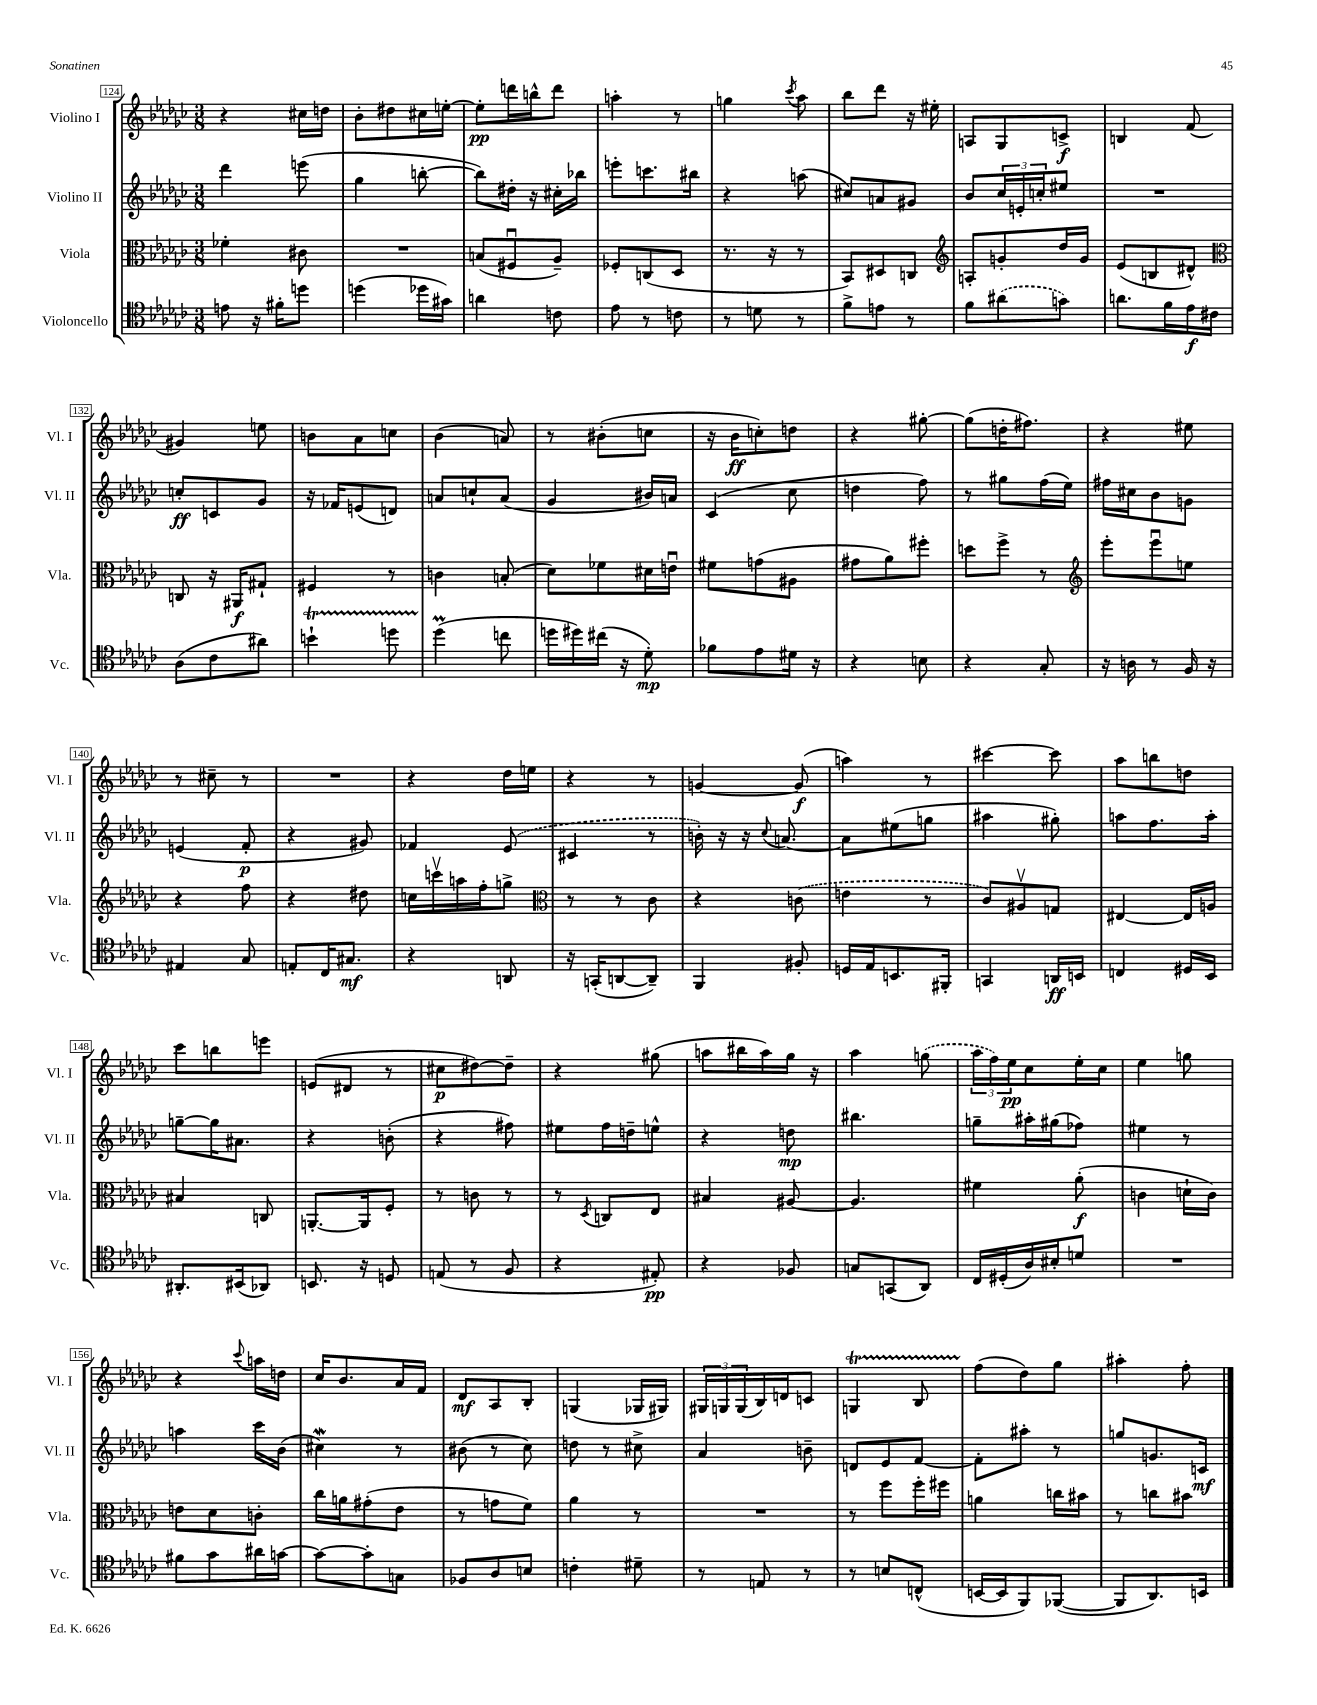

**kern	**dynam	**kern	**dynam	**kern	**dynam	**kern	**dynam
*part4	*part4	*part3	*part3	*part2	*part2	*part1	*part1
*staff4	*staff4	*staff3	*staff3	*staff2	*staff2	*staff1	*staff1
*I"Violoncello	*	*I"Viola	*	*I"Violino II	*	*I"Violino I	*
*I'Vc.	*	*I'Vla.	*	*I'Vl. II	*	*I'Vl. I	*
*clefC4	*	*clefC3	*	*clefG2	*	*clefG2	*
*k[b-e-a-d-g-c-]	*	*k[b-e-a-d-g-c-]	*	*k[b-e-a-d-g-c-]	*	*k[b-e-a-d-g-c-]	*
*M3/8	*	*M3/8	*	*M3/8	*	*M3/8	*
=124	=124	=124	=124	=124	=124	=124	=124
8en\	.	4f-X'\	.	4ddd-\	.	4r	.
16r	.	.	.	.	.	.	.
16f#X'\KL	.	.	.	.	.	.	.
8ddn\J	.	8c#X\	.	(8eeen\	.	16cc#X\LL	.
.	.	.	.	.	.	16ddn\JJ	.
=125	=125	=125	=125	=125	=125	=125	=125
(4ddn\	.	4.r	.	4gg-\	.	8b-'\L	.
.	.	.	.	.	.	8dd#X\	.
16dd-X\LL	.	.	.	[8bbn'\	.	16cc#X\L	.
16g#X\JJ)	.	.	.	.	.	[16een'\JJ	.
=126	=126	=126	=126	=126	=126	=126	=126
4an\	.	(8Bn/L	.	8bb\L])	.	8ee'\L]	pp
.	.	8F#Xu/	.	16dd#X'\Jk	.	16dddn\L	.
.	.	.	.	16r	.	16bbn^^\J	.
8cn\	.	8A-~/J)	.	16cc#X'\LL	.	8ddd\J	.
.	.	.	.	16bb-X\JJ	.	.	.
=127	=127	=127	=127	=127	=127	=127	=127
8e-\	.	8F-X'/L	.	8eeen'\L	.	4aan'\	.
8r	.	(8Cn/	.	8.cccn\	.	.	.
8cn\	.	8D-/J	.	.	.	8r	.
.	.	.	.	16bb#X\Jk	.	.	.
=128	=128	=128	=128	=128	=128	=128	=128
8r	.	8.r	.	4r	.	4ggn\	.
8dn\	.	.	.	.	.	.	.
.	.	16r	.	.	.	.	.
.	.	.	.	.	.	8qccc-/	.
8r	.	8r	.	(8aan\	.	8aa-\	.
=129	=129	=129	=129	=129	=129	=129	=129
8f^\L	.	8BB-/L)	.	8cc#X/L)	.	8bb-\L	.
8en\J	.	8D#X/	.	8an/	.	8ddd-\J	.
8r	.	8Cn/J	.	8g#X/J	.	16r	.
.	.	.	.	.	.	16ee#X'\	.
=130	=130	=130	=130	=130	=130	=130	=130
*	*	*clefG2	*	*	*	*	*
8f\L	.	8An'/L	.	8b-/L	.	8An/L	.
(8a#X\	.	8gn'/	.	24cc-/L	.	8G-/	.
.	.	.	.	24en'/	.	.	.
.	.	.	.	24ccn'/J	.	.	.
8gn\J)	.	16dd-/L	.	8ee#X/J	.	8cn^/J	f
.	.	16g/JJ	.	.	.	.	.
=131	=131	=131	=131	=131	=131	=131	=131
8.an\L	.	(8e-/L	.	4.r	.	4Bn/	.
.	.	8Bn/	.	.	.	.	.
16f\L	.	.	.	.	.	.	.
16e-\	f	8d#X^^/J)	.	.	.	(8f/	.
16c#X\JJ	.	.	.	.	.	.	.
!!LO:LB:g=z
=132	=132	=132	=132	=132	=132	=132	=132
*	*	*clefC3	*	*	*	*	*
(8A-\L	.	8Cn/	.	8ccn'/L	ff	4g#X/)	.
8c-\	.	16r	.	8cn/	.	.	.
.	.	16AA#X/KL	f	.	.	.	.
8a#X\J)	.	8G#X`/J	.	8g-/J	.	8een\	.
=133	=133	=133	=133	=133	=133	=133	=133
4bnt`\	.	4F#X/	.	16r	.	8bn\L	.
.	.	.	.	16f-X/KL	.	.	.
.	.	.	.	(8en/	.	8a-\	.
8ddnTTT\	.	8r	.	8dn/J)	.	8ccn\J	.
=134	=134	=134	=134	=134	=134	=134	=134
(4dd-M\	.	4cn\	.	8an/L	.	(4b-\	.
.	.	.	.	8ccn`/	.	.	.
8ccn\	.	(8Bn'/	.	(8a/J	.	8an/)	.
=135	=135	=135	=135	=135	=135	=135	=135
16ddn\LL	.	8d-\L)	.	4g-/	.	8r	.
16dd#X\)	.	.	.	.	.	.	.
(16cc#X\JJ	.	8f-X\	.	.	.	(8b#X'\L	.
16r	.	.	.	.	.	.	.
8d-'\)	mp	16d#X\L	.	16b#X/LL)	.	8ccn\J	.
.	.	16enu\JJ	.	16an/JJ	.	.	.
=136	=136	=136	=136	=136	=136	=136	=136
8f-X\L	.	8f#X\L	.	(4c-/	.	16r	.
.	.	.	.	.	.	16b-\KL	ff
8e-\	.	(8gn\	.	.	.	8ccn'\)	.
16d#X\Jk	.	8A#X\J	.	8cc-\	.	8ddn\J	.
16r	.	.	.	.	.	.	.
=137	=137	=137	=137	=137	=137	=137	=137
4r	.	8g#X\L	.	4ddn\	.	4r	.
.	.	8a-\)	.	.	.	.	.
8Bn\	.	8ff#X'\J	.	8ff\)	.	[8gg#X'\	.
=138	=138	=138	=138	=138	=138	=138	=138
4r	.	8ddn\L	.	8r	.	(8gg#\L]	.
.	.	8ff^\J	.	8gg#X\L	.	16ddn'\K	.
.	.	.	.	.	.	8.ff#X\J)	.
8G-'/	.	8r	.	(16ff\L	.	.	.
.	.	.	.	16ee-\JJ)	.	.	.
=139	=139	=139	=139	=139	=139	=139	=139
*	*	*clefG2	*	*	*	*	*
16r	.	8eee-'\L	.	16ff#X\LL	.	4r	.
16An\	.	.	.	16cc#X\J	.	.	.
8r	.	8eee-u\	.	8b-\	.	.	.
16F/	.	8een\J	.	8gn\J	.	8ee#X\	.
16r	.	.	.	.	.	.	.
!!LO:LB:g=z
=140	=140	=140	=140	=140	=140	=140	=140
4E#X/	.	4r	.	(4en/	.	8r	.
.	.	.	.	.	.	8cc#X~\	.
8G-/	.	8ff\	.	8f'/	p	8r	.
=141	=141	=141	=141	=141	=141	=141	=141
8En'/L	.	4r	.	4r	.	4.r	.
16C-/K	.	.	.	.	.	.	.
8.G#X/J	mf	.	.	.	.	.	.
.	.	8dd#X\	.	8g#X/)	.	.	.
=142	=142	=142	=142	=142	=142	=142	=142
4r	.	16ccn\LL	.	4f-X/	.	4r	.
.	.	16cccnv\	.	.	.	.	.
.	.	16aan\	.	.	.	.	.
.	.	16ff'\J	.	.	.	.	.
8AAn/	.	8ggn^\J	.	(8e-/	.	16dd-\LL	.
.	.	.	.	.	.	16een\JJ	.
=143	=143	=143	=143	=143	=143	=143	=143
*	*	*clefC3	*	*	*	*	*
16r	.	8r	.	4c#X/	.	4r	.
(16GGn'/KL	.	.	.	.	.	.	.
[8AAn/	.	8r	.	.	.	.	.
8AA~/J])	.	8c-\	.	8r	.	8r	.
=144	=144	=144	=144	=144	=144	=144	=144
4FF/	.	4r	.	16bn'\)	.	[4gn/	.
.	.	.	.	16r	.	.	.
.	.	.	.	16r	.	.	.
.	.	.	.	8qqcc-/	.	.	.
.	.	.	.	[8.an/	.	.	.
8F#X'/	.	(8cn\	.	.	.	(8g/]	f
=145	=145	=145	=145	=145	=145	=145	=145
16Dn/LL	.	4en\	.	8a\L]	.	4aan\)	.
16E-/J	.	.	.	.	.	.	.
8.BBn/	.	.	.	(8ee#X\	.	.	.
.	.	8r	.	8ggn\J	.	8r	.
16FF#X'/Jk	.	.	.	.	.	.	.
=146	=146	=146	=146	=146	=146	=146	=146
4GGn/	.	8c-/L)	.	4aa#X\	.	[4ccc#X\	.
.	.	8A#Xv/	.	.	.	.	.
16AAn/LL	ff	8Gn/J	.	8gg#X'\)	.	8ccc#\]	.
16BBn/JJ	.	.	.	.	.	.	.
=147	=147	=147	=147	=147	=147	=147	=147
4Cn/	.	[4E#X/	.	8aan\L	.	8aa-\L	.
.	.	.	.	8.ff\	.	8bbn\	.
16D#X/LL	.	16E#/LL]	.	.	.	8ddn\J	.
16BB-/JJ	.	16An/JJ	.	16aa'\Jk	.	.	.
!!LO:LB:g=z
=148	=148	=148	=148	=148	=148	=148	=148
8.AA#X'/L	.	4B#X/	.	[8ggn~\L	.	8ccc-\L	.
.	.	.	.	16gg\K]	.	8bbn\	.
(16BB#X/k	.	.	.	8.a#X\J	.	.	.
8AA-X/J)	.	8Cn/	.	.	.	8eeen\J	.
=149	=149	=149	=149	=149	=149	=149	=149
8.BBn/	.	[8.AAn'/L	.	4r	.	(8en/L	.
.	.	.	.	.	.	8d#X/J	.
16r	.	16AA/k]	.	.	.	.	.
8Dn/	.	8F'/J	.	(8bn'\	.	8r	.
=150	=150	=150	=150	=150	=150	=150	=150
(8En/	.	8r	.	4r	.	8cc#X\L	p
8r	.	8cn\	.	.	.	[8dd#X\)	.
8F/	.	8r	.	8ff#X\)	.	8dd#~\J]	.
=151	=151	=151	=151	=151	=151	=151	=151
4r	.	8r	.	8ee#X\L	.	4r	.
.	.	8qD-/	.	.	.	.	.
.	.	8Cn/L	.	16ff\L	.	.	.
.	.	.	.	16ddn~\J	.	.	.
8E#X'/)	pp	8E-/J	.	8een^^\J	.	(8gg#X\	.
=152	=152	=152	=152	=152	=152	=152	=152
4r	.	4B#X/	.	4r	.	8aan\L	.
.	.	.	.	.	.	16bb#X\L	.
.	.	.	.	.	.	16aa\)	.
8F-X/	.	[8A#X/	.	8ddn\	mp	16gg-\JJ	.
.	.	.	.	.	.	16r	.
=153	=153	=153	=153	=153	=153	=153	=153
8Gn/L	.	4.A#/]	.	4.bb#X\	.	4aa-\	.
(8GGn/	.	.	.	.	.	.	.
8AA-/J)	.	.	.	.	.	(8ggn\	.
=154	=154	=154	=154	=154	=154	=154	=154
16C-/LL	.	4f#X\	.	8ggn~\L	.	24aa-\LL	.
.	.	.	.	.	.	24ff\)	.
(16D#X'/	.	.	.	.	.	.	.
.	.	.	.	.	.	24ee-\J	pp
16A-/)	.	.	.	16aa#X'\L	.	8cc-\	.
16B#X'/J	.	.	.	(16gg#X\J	.	.	.
8dn/J	.	(8a-'\	f	8ff-X\J)	.	16ee-'\L	.
.	.	.	.	.	.	16cc-\JJ	.
=155	=155	=155	=155	=155	=155	=155	=155
4.r	.	4cn\	.	4ee#X\	.	4ee-\	.
.	.	16dn`\LL	.	8r	.	8ggn\	.
.	.	16c\JJ)	.	.	.	.	.
!!LO:LB:g=z
=156	=156	=156	=156	=156	=156	=156	=156
8f#X\L	.	8en\L	.	4aan\	.	4r	.
8g-\	.	8d-\	.	.	.	.	.
.	.	.	.	.	.	8qqccc-/	.
16a#X\L	.	8cn'\J	.	16ccc-\LL	.	16aan\LL	.
[16gn\JJ	.	.	.	(16b-\JJ	.	16ddn\JJ	.
=157	=157	=157	=157	=157	=157	=157	=157
8g\L_	.	16cc-\LL	.	4cc#XW\)	.	16cc-/KL	.
.	.	16an\J	.	.	.	8.b-/	.
8g'\]	.	(8g#X'\	.	.	.	.	.
8Gn\J	.	8e-\J	.	8r	.	16a-/L	.
.	.	.	.	.	.	16f/JJ	.
=158	=158	=158	=158	=158	=158	=158	=158
8F-X/L	.	8r	.	(8b#X\	.	8d-/L	mf
8A-/	.	8gn\L	.	8r	.	8A-/	.
8Bn/J	.	8f\J)	.	8cc-\)	.	8B-'/J	.
=159	=159	=159	=159	=159	=159	=159	=159
4cn'\	.	4a-\	.	8ddn\	.	(4Gn/	.
.	.	.	.	8r	.	.	.
8d#X~\	.	8r	.	8cc#X^\	.	16G-X/LL	.
.	.	.	.	.	.	16G#X/JJ)	.
=160	=160	=160	=160	=160	=160	=160	=160
8r	.	4.r	.	4a-/	.	24G#X/LL	.
.	.	.	.	.	.	24Gn/	.
.	.	.	.	.	.	(24G/	.
8En/	.	.	.	.	.	16B-/)	.
.	.	.	.	.	.	16dn/J	.
8r	.	.	.	8bn~\	.	8cn/J	.
=161	=161	=161	=161	=161	=161	=161	=161
8r	.	8r	.	8dn/L	.	4Gnt/	.
8Bn/L	.	8ff\L	.	8e-/	.	.	.
(8Cn^^/J	.	16ff'\L	.	[8f/J	.	8B-TTT/	.
.	.	16ff#X\JJ	.	.	.	.	.
=162	=162	=162	=162	=162	=162	=162	=162
[16BBn/LL	.	4an\	.	8f'\L]	.	(8ff\L	.
16BB/J]	.	.	.	.	.	.	.
8FF/)	.	.	.	8aa#X'\J	.	8dd-\)	.
([8FF-X/J	.	16ccn\LL	.	8r	.	8gg-\J	.
.	.	16b#X\JJ	.	.	.	.	.
=163	=163	=163	=163	=163	=163	=163	=163
8FF-/L]	.	8r	.	8ggn/L	.	4aa#X'\	.
8.AA-/)	.	8ccn\L	.	8.gn/	.	.	.
.	.	8b#X\J	.	.	.	8ff'\	.
16BBn/Jk	.	.	.	16cn/Jk	mf	.	.
==	==	==	==	==	==	==	==
*-	*-	*-	*-	*-	*-	*-	*-
